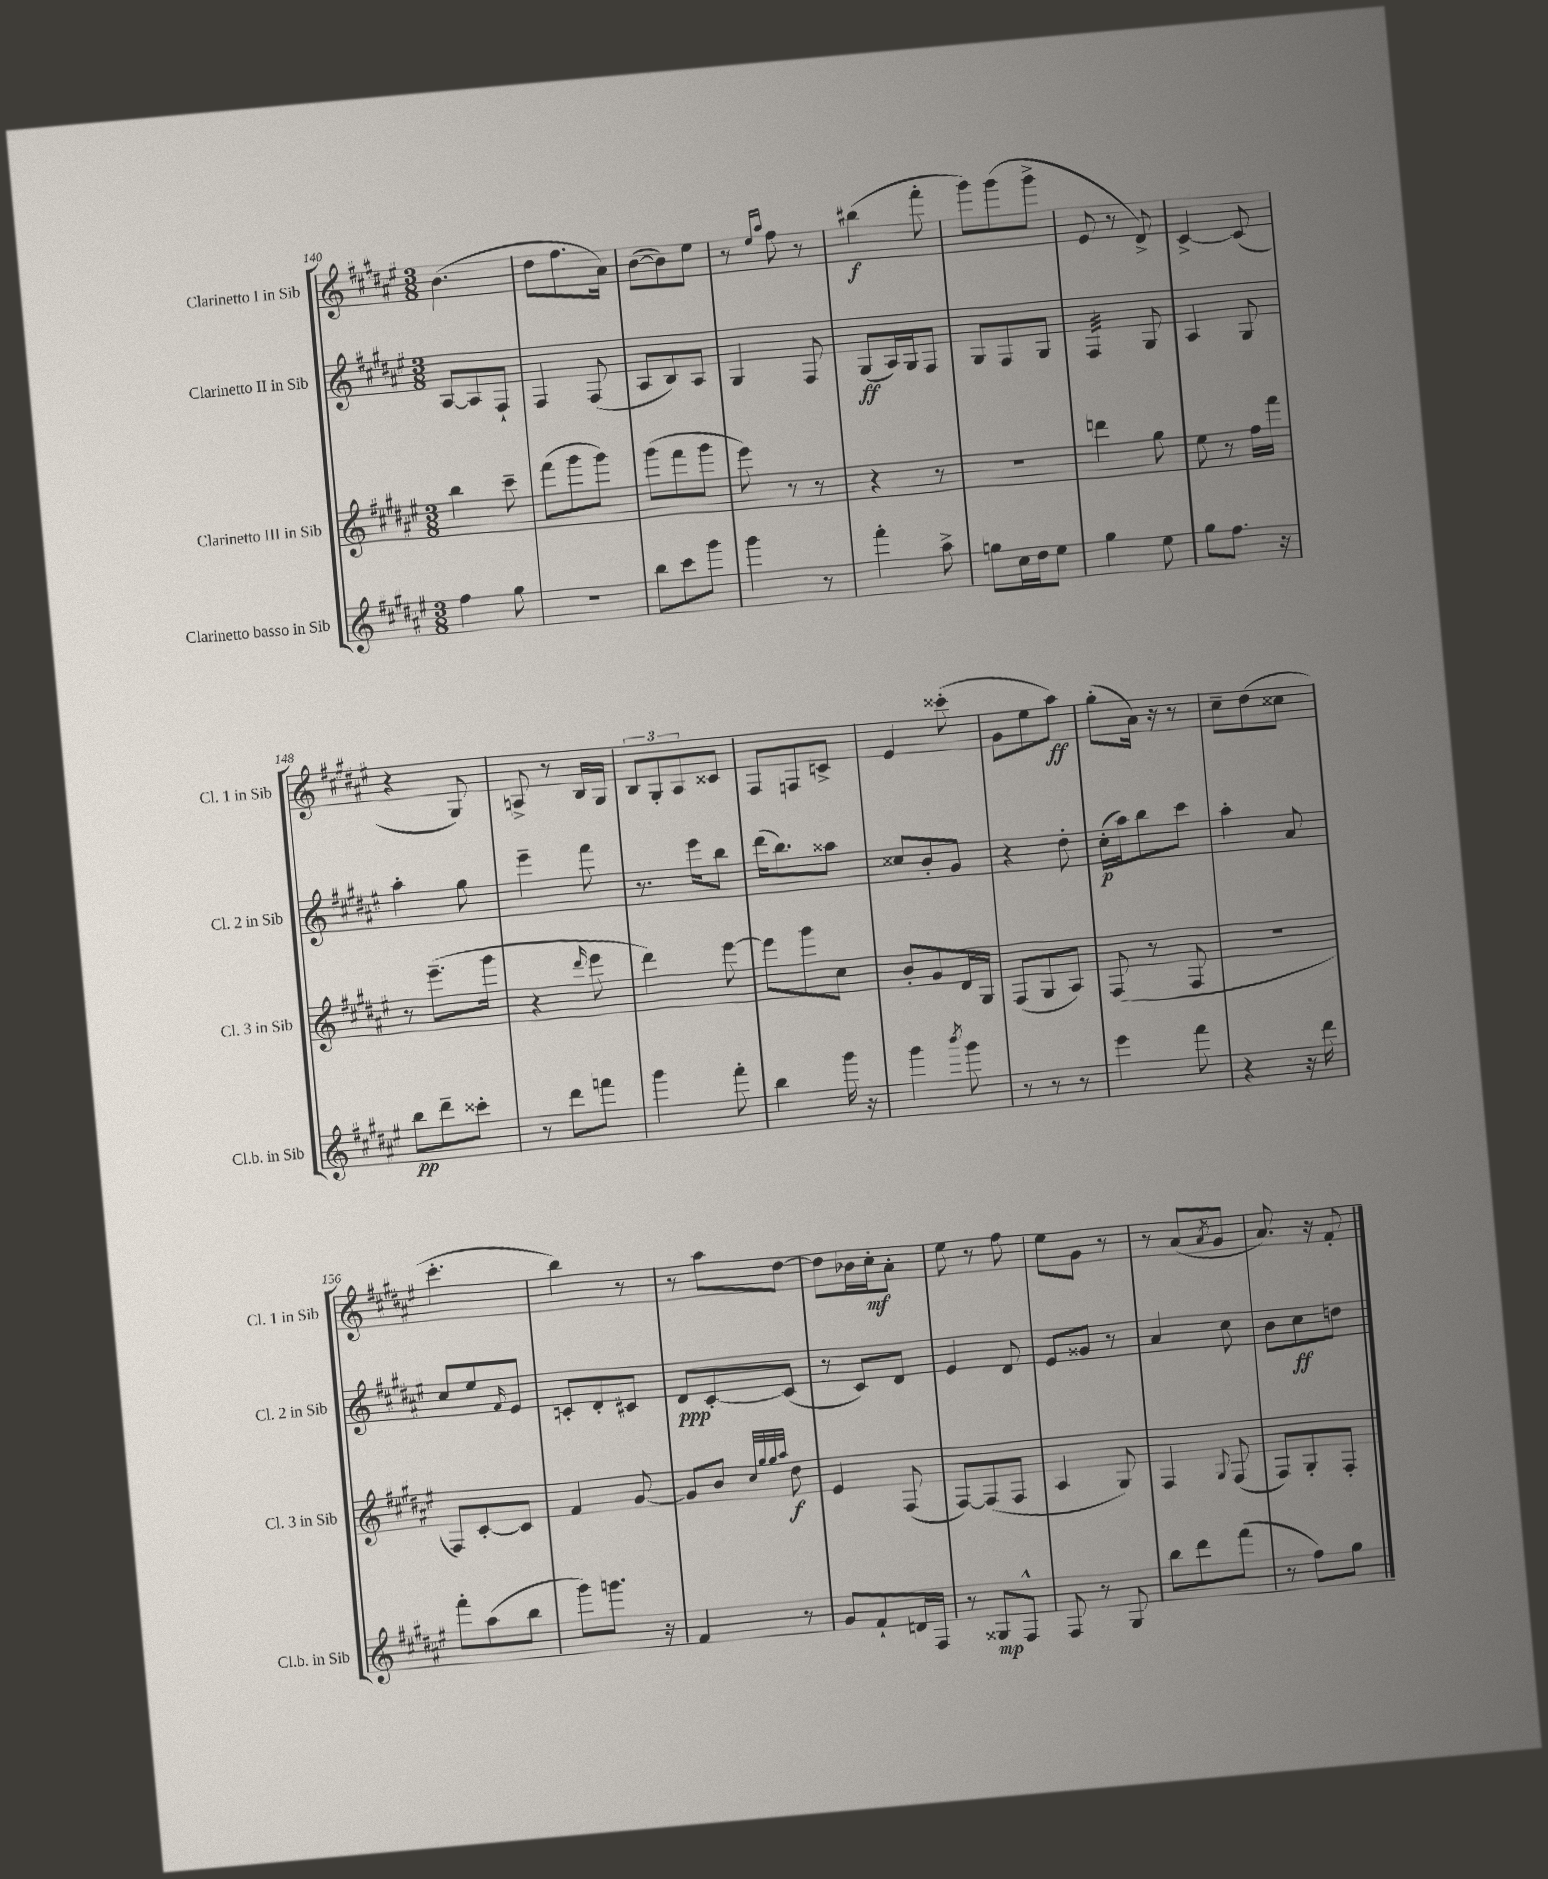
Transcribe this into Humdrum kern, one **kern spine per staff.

**kern	**kern	**kern	**kern
*staff4	*staff3	*staff2	*staff1
*clefG2	*clefG2	*clefG2	*clefG2
*k[f#c#g#d#a#e#]	*k[f#c#g#d#a#e#]	*k[f#c#g#d#a#e#]	*k[f#c#g#d#a#e#]
*M3/8	*M3/8	*M3/8	*M3/8
4ff#	4bb	[8A#	(4.b
.	.	8A#]	.
8gg#	8ccc#~	8F#`	.
=	=	=	=
4.r	(8fff#	4F#	8dd#
.	8ggg#	.	8.ff#
.	8ggg#)	(8F#	.
.	.	.	16a#)
=	=	=	=
8bb	(8ggg#	8A#	([8b
8ccc#	8fff#	8B)	8b])
8ggg#	8ggg#	8A#	8ee#
=	=	=	=
4ggg#	8eee#)	4G#	8r
.	.	.	16qqee#
.	.	.	16qqaa#
.	8r	.	8ff#
8r	8r	8F#	8r
=	=	=	=
4fff#'	4r	(8G#	(4bb#
.	.	16A#)	.
.	.	16G#	.
8aa#^	8r	8F#	8fff#'
=	=	=	=
8gg	4.r	8G#	8ggg#)
16cc#	.	8F#	(8ggg#
16dd#	.	.	.
8ee#	.	8G#	8ggg#^
=	=	=	=
4gg#	4ddd	4F#	8e#
.	.	.	8r
8ee#	8gg#	8G#	8d#^)
=	=	=	=
8gg#	8ee#	4A#	[4c#^
8.ff#	8r	.	.
.	16ff#	8G#	(8c#]
16r	16fff#	.	.
=	=	=	=
8bb	8r	4aa#'	4r
8ddd#~	(8.eee#~	.	.
8ccc##'	.	8gg#	8G#)
.	16ggg#	.	.
=	=	=	=
8r	4r	4eee#~	8A^
8ddd#	.	.	8r
.	16qqddd#	.	.
8fff	8eee#	8fff#	16B
.	.	.	16G#
=	=	=	=
4ggg#	4ddd#)	8.r	12B
.	.	.	12G#'
.	.	.	12A#
.	.	16eee#	.
8fff#'	[8eee#	8bb	8c##
=	=	=	=
4bb	8eee#]	(16ddd#	8F#
.	.	8.bb)	.
.	8ggg#	.	8F
16ggg#	8cc#	8aa##	8c^
16r	.	.	.
=	=	=	=
4ggg#	8b'	8cc##	4e#
.	8g#	8b'	.
8qbbb	.	.	.
8ggg#	16d#	8g#	(8ccc##'
.	16G#	.	.
=	=	=	=
8r	(8F#	4r	8g#
8r	8G#	.	8ee#
8r	8A#)	8dd#'	8aa#)
=	=	=	=
4eee#	(8F#	(16cc#'	(8gg#'
.	.	16aa#)	.
.	8r	8bb	16a#)
.	.	.	16r
8fff#	8F#	8ccc#	8r
=	=	=	=
4r	4.r	4aa#'	8cc#~
.	.	.	(8dd#
16r	.	8a#	8cc##
16ddd#	.	.	.
=	=	=	=
8fff#'	8F#)	8cc#	4.ccc#'
(8aa#	[8c#'	8ee#	.
.	.	16qqf#	.
8bb	8c#]	8e#	.
=	=	=	=
8ggg#)	4f#	8c'	4bb)
8.ggg	.	8d#'	.
.	[8g#	8c#	8r
16r	.	.	.
=	=	=	=
4f#	8g#]	8d#	8r
.	8b	[8c#'	8aa#
.	32qqcc#	.	.
.	32qqgg#	.	.
.	32qqgg#	.	.
.	32qqaa#	.	.
8r	8dd#	(8c#]	[8dd#
=	=	=	=
8g#	4e#	8r	8dd#]
8f#`	.	8c#)	16b-
.	.	.	16cc#'
16d	(8F#	8d#	8a#'
16F#	.	.	.
=	=	=	=
8r	[8F#)	4e#	8ee#
8G##	(8F#]	.	8r
8F#^^	8F#	8d#	8ff#
=	=	=	=
8F#	4A#	8e#	8ee#
8r	.	8g##	8g#
8G#	8G#)	8r	8r
=	=	=	=
8bb	4F#	4a#	8r
8ddd#	.	.	(8a#
.	8qqG#	.	8qa#
(8fff#	(8F#	8cc#	8g#
=	=	=	=
8r	8F#)	8b	8.a#)
8ff#)	8G#'	8cc#	.
.	.	.	16r
8gg#	8F#'	8dd	8f#'
==	==	==	==
*-	*-	*-	*-
